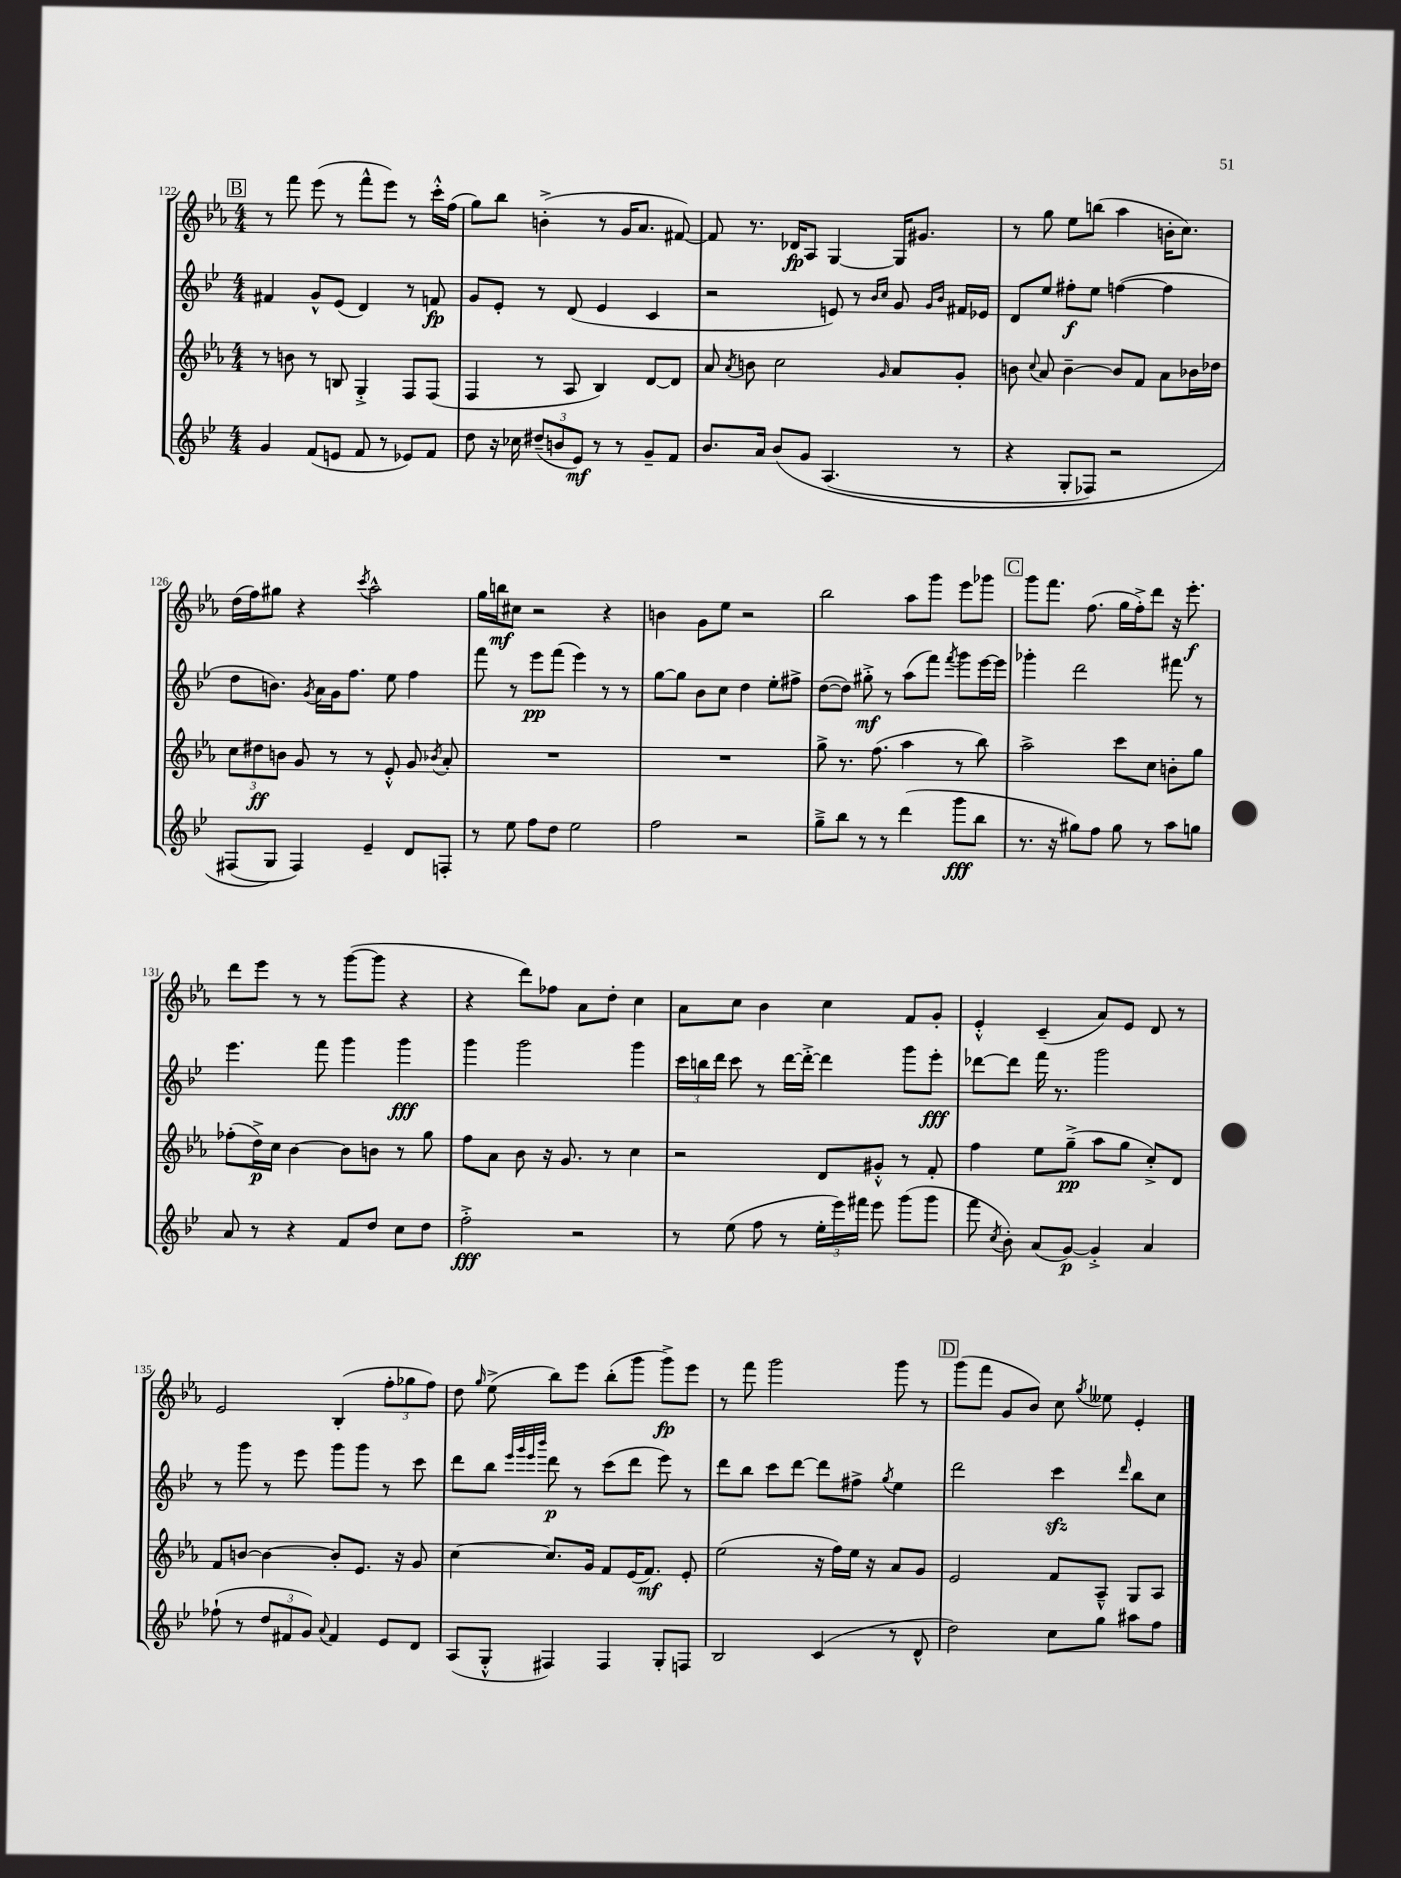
<<
\new StaffGroup <<
\new Staff = "s0" {
    \clef treble \key ees \major \numericTimeSignature \time 4/4
    \autoBeamOff \mark \markup { \box "B" } r8 f'''8 ees'''8( r8 f'''8[-^ ees'''8]) r8 c'''16[-.-^ f''16]( |
    g''8[) bes''8] b'4-.->( r8 g'16[ aes'8.] fis'8~) |
    fis'8 r8. des'16[\fp aes8] g4~ g16[ gis'8.] |
    r8 g''8 ees''8[ b''8]( aes''4 b'16[-. c''8.]) |
    d''16[( f''16) gis''8] r4 \acciaccatura { c'''8 } aes''2-^ |
    g''16[ b''16\mf cis''8] r2 r4 |
    b'4 g'8[ ees''8] r2 |
    bes''2 aes''8[ g'''8] ees'''8[ ges'''8] |
    \mark \markup { \box "C" } g'''8[ f'''8.] f''8.( g''16[ f''16-.->) d'''8] r16 ees'''8.-.\f |
    d'''8[ ees'''8] r8 r8 g'''8[~( g'''8] r4 |
    r4 d'''8[) fes''8] aes'8[ d''8]-. c''4 |
    aes'8[ c''8] bes'4 c''4 f'8[ g'8]-. |
    ees'4-.-^ c'4--( aes'8[) ees'8] d'8 r8 |
    ees'2 bes4-.( \tuplet 3/2 { f''8[-. ges''8 f''8]) } |
    d''8 \grace { g''16 } ees''8->( bes''8[) ees'''8] bes''8[-.( g'''8] g'''8[->\fp) ees'''8] |
    r8 f'''8 g'''2 g'''8 r8 |
    \mark \markup { \box "D" } g'''8[( f'''8] g'8[ bes'8]) c''8 \acciaccatura { g''8 } eeses''8 ees'4-. \bar "|." |
}
\new Staff = "s1" {
    \clef treble \key bes \major \numericTimeSignature \time 4/4
    \autoBeamOff \mark \markup { \box "B" } fis'4 g'8[-^ ees'8]( d'4) r8 f'8\fp |
    g'8[ ees'8]-. r8 d'8( ees'4 c'4 |
    r2 e'8) r8 \grace { bes'16[ c''16] } g'8 \grace { g'16[ bes'16] } fis'16[ ees'16] |
    d'8[ ees''8] fis''8[-.\f ees''8] f''4~( f''4 |
    d''8[ b'8.]) \acciaccatura { g'8 } a'16[ g'16 f''8.] ees''8 f''4 |
    f'''8 r8 ees'''8[\pp f'''8]( ees'''4) r8 r8 |
    g''8[~ g''8] bes'8[ c''8] d''4 ees''8[-. fis''8]-> |
    d''8[~( d''8]) gis''8-.->\mf r8 a''8[( f'''8]) \acciaccatura { f'''8 } g'''8[ ees'''16~ ees'''16] |
    \mark \markup { \box "C" } ges'''4-. d'''2 fis'''8 r8 |
    ees'''4. f'''8 g'''4 g'''4\fff |
    g'''4 g'''2 g'''4 |
    \tuplet 3/2 { c'''16[ b''16 d'''16] } c'''8 r8 d'''16[~ d'''16]~-.-> d'''4 g'''8[ ees'''8]-.\fff |
    des'''8[~ des'''8] f'''16 r8. g'''2 |
    r8 g'''8 r8 ees'''8 g'''8[ g'''8] r8 c'''8 |
    d'''8[ bes''8] \grace { ees'''32[ g'''32 ees'''32 bes'''32] } d'''8\p r8 c'''8[( d'''8] ees'''8) r8 |
    d'''8[ bes''8] c'''8[ d'''8]~ d'''8[ fis''8]-> \acciaccatura { g''8 } ees''4 |
    \mark \markup { \box "D" } d'''2 c'''4\sfz \grace { d'''16 } bes''8[ c''8] \bar "|." |
}
\new Staff = "s2" {
    \clef treble \key ees \major \numericTimeSignature \time 4/4
    \autoBeamOff \mark \markup { \box "B" } r8 b'8 r8 b8 g4-.-> f8[ f8]( |
    f4 r8 aes8 bes4) d'8[~ d'8] |
    aes'8 \acciaccatura { aes'8 } b'8 c''2 \grace { g'16 } aes'8[ g'8]-. |
    b'8 \appoggiatura { c''8 } aes'8 b'4~-- b'8[ f'8] aes'8[ bes'16 des''16] |
    \tuplet 3/2 { c''8[ dis''8\ff b'8] } g'8 r8 r8 ees'8-.-^ g'8 \acciaccatura { bes'8 } aes'8-. |
    R1 |
    R1 |
    g''8-> r8. f''8.( aes''4 r8 bes''8) |
    \mark \markup { \box "C" } aes''2-> c'''8[ c''8] b'8[-. g''8] |
    fes''8[-.( d''16->\p) c''16] bes'4~ bes'8[ b'8] r8 g''8 |
    f''8[ aes'8] bes'8 r16 g'8. r8 c''4 |
    r2 d'8[ gis'8]-.-^ r8 f'8-. |
    f''4 ees''8[ g''8]--->\pp( aes''8[ g''8] c''8[-.->) d'8] |
    f'8[ b'8]~ b'4~ b'8[-. ees'8.] r16 g'8 |
    c''4~ c''8.[ g'16] f'8[ ees'16( f'8.]\mf) ees'8-. |
    ees''2( r16 f''16[) ees''16] r16 aes'8[ g'8] |
    \mark \markup { \box "D" } ees'2 f'8[ aes8]---^ g8[ aes8] \bar "|." |
}
\new Staff = "s3" {
    \clef treble \key bes \major \numericTimeSignature \time 4/4
    \autoBeamOff \mark \markup { \box "B" } g'4 f'8[( e'8] f'8 r8 ees'8[) f'8] |
    d''8 r16 ces''16 \tuplet 3/2 { dis''8[--( b'8 ees'8]\mf) } r8 r8 g'8[-- f'8] |
    bes'8.[ a'16] bes'8[\( g'8] a4.( r8 |
    r4 g8[-. fes8]) r2 |
    fis8[( g8]\) fis4) ees'4-- d'8[ f8]-. |
    r8 ees''8 f''8[ d''8] ees''2 |
    f''2 r2 |
    g''8[---> bes''8] r8 r8 d'''4( g'''8[\fff bes''8] |
    \mark \markup { \box "C" } r8. r16 gis''8[) f''8] gis''8 r8 a''8[ g''8] |
    a'8 r8 r4 f'8[ d''8] c''8[ d''8] |
    f''2-.->\fff r2 |
    r8 ees''8( f''8 r8 \tuplet 3/2 { ees''16[-. ees'''16) fis'''16] } ees'''8 g'''8[( g'''8] |
    f'''8 \acciaccatura { c''8 } bes'8-.) a'8[( g'8]~\p) g'4-.-> a'4 |
    fes''8-!( r8 \tuplet 3/2 { d''8[ fis'8 g'8]) } \appoggiatura { a'8 } fis'4 ees'8[ d'8] |
    a8[( g8]-.-^ fis4) fis4 g8[-. f8] |
    bes2 c'4( r8 d'8-^ |
    \mark \markup { \box "D" } d''2) c''8[ g''8] ais''8[ f''8] \bar "|." |
}
>>
>>
\layout { \context { \Score currentBarNumber = #122 } }
